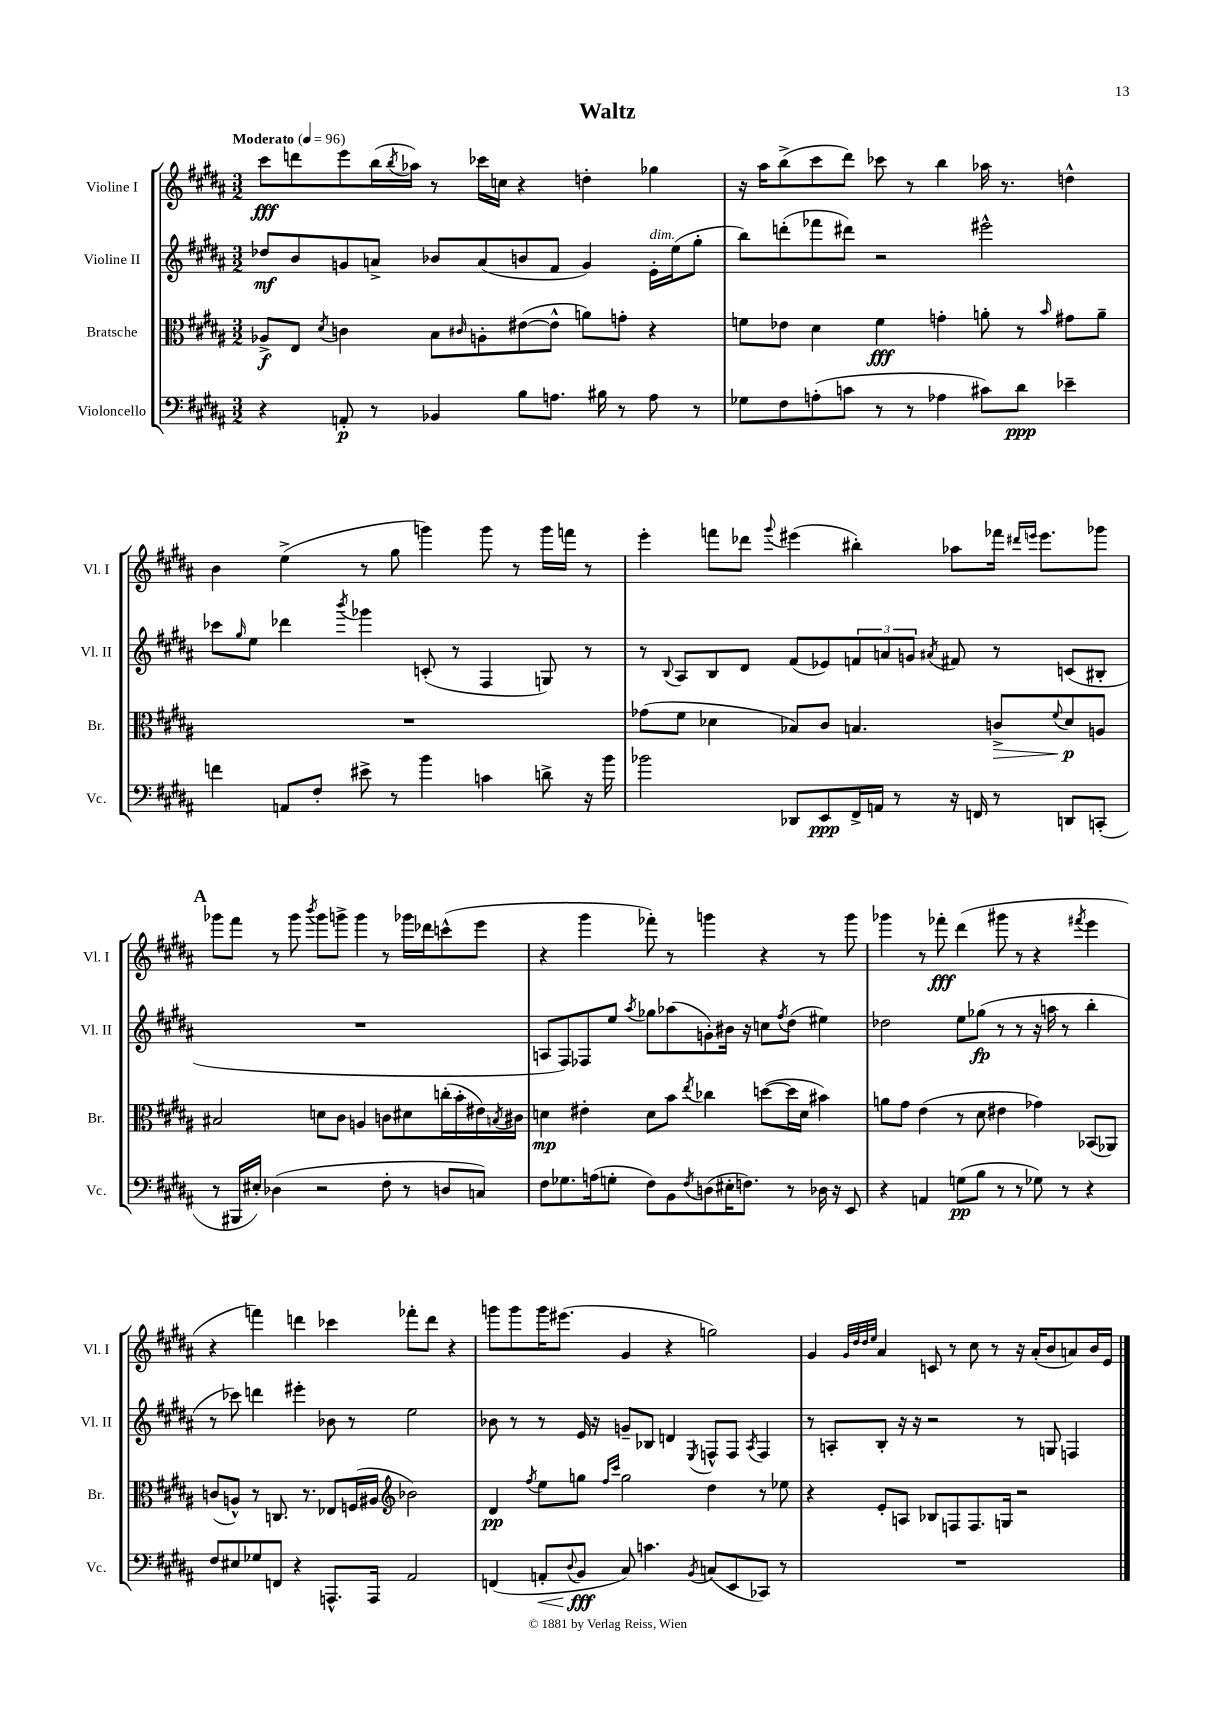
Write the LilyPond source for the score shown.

\header { title = "Waltz" }
<<
\new StaffGroup <<
\new Staff = "s0" \with { instrumentName = "Violine I" shortInstrumentName = "Vl. I" } {
    \clef treble \key b \major \numericTimeSignature \time 3/2 \tempo "Moderato" 4 = 96
    cis'''8\fff d'''8 e'''8 b''16( \acciaccatura { b''8 } aes''16) r8 ces'''16 c''16 r4 d''4-. ges''4 |
    r16 ais''16 b''8->( cis'''8 dis'''8) ces'''8 r8 b''4 aes''16 r8. d''4-^ |
    b'4 e''4->( r8 gis''8 g'''4) g'''8 r8 g'''16 f'''16 r8 |
    e'''4-. f'''8 des'''8 \appoggiatura { gis'''8 } eis'''4( bis''4-.) aes''8 fes'''16 \grace { dis'''16 e'''16 } e'''8. ges'''8 |
    \mark \markup { \bold "A" } ges'''8 fis'''8 r8 ges'''8 \acciaccatura { b'''8 } ges'''8 g'''8-> g'''4 r8 ges'''16 des'''16 c'''8-^( e'''8 |
    r4 gis'''4 fes'''8-.) r8 g'''4 r4 r8 g'''8 |
    ges'''4 r8 fes'''8-.\fff dis'''4( gis'''8 r8 r4 \acciaccatura { fis'''8 } e'''4 |
    r4 f'''4) d'''4 ces'''4 fes'''8-. d'''8 r4 |
    g'''8 g'''8 g'''16 eis'''8.( gis'4 r4 g''2) |
    gis'4 \grace { gis'32 dis''32 dis''32 e''32 } ais'4 c'8 r8 cis''8 r8 r16 ais'16-.( b'8 a'8) b'16 e'16 \bar "|." |
}
\new Staff = "s1" \with { instrumentName = "Violine II" shortInstrumentName = "Vl. II" } {
    \clef treble \key b \major \numericTimeSignature \time 3/2
    des''8\mf b'8 g'8 a'8-> bes'8 a'8( b'8 fis'8 g'4) e'16-.^\markup { \italic "dim." } e''16( gis''8-. |
    b''8) d'''8-.( fes'''8 dis'''8) r2 eis'''2-^ |
    ces'''8 \grace { gis''16 } e''8 des'''4 \acciaccatura { b'''8 } ges'''4 c'8-.( r8 fis4 g8) r8 |
    r8 \appoggiatura { b8 } ais8 b8 dis'8 fis'8( ees'8) \tuplet 3/2 { f'8 a'8 g'8 } \acciaccatura { ais'8 } fis'8 r8 c'8( bis8-. |
    \mark \markup { \bold "A" } R1. |
    a8 fis8) fes8 e''8 \acciaccatura { ais''8 } ges''8 aes''8( g'8-.) bis'16 r16 c''8 \acciaccatura { fis''8 } dis''8( eis''4) |
    des''2 e''8 ges''8\fp( r8 r8 r16 a''16 r8 b''4-. |
    r8 ces'''8) d'''4 eis'''4-. bes'8 r8 e''2 |
    bes'8 r8 r8 e'16 r16 g'8-- bes8 d'4 \acciaccatura { e8 } f8-^ f8 \acciaccatura { ais8 } f4 |
    r8 a8-. b8-. r16 r16 r2 r8 g8 f4 \bar "|." |
}
\new Staff = "s2" \with { instrumentName = "Bratsche" shortInstrumentName = "Br." } {
    \clef alto \key b \major \numericTimeSignature \time 3/2
    aes8->\f e8 \acciaccatura { dis'8 } c'4 b8 \grace { cis'16 } a8-. eis'8~( eis'8-^ a'8) g'8-. r4 |
    f'8 ees'8 dis'4 f'4\fff g'4-. a'8-. r8 \grace { b'16 } gis'8 a'8-- |
    R1. |
    ges'8( fis'8 des'4 bes8) cis'8 b4. c'8->\> \appoggiatura { fis'8 } des'8\p\! a8 |
    \mark \markup { \bold "A" } bis2 d'8 cis'8 a4 c'8 dis'8 c''16-.( b'16-. eis'16) \acciaccatura { b8 } cis'16 |
    d'4\mp eis'4-. d'8 b'8 \acciaccatura { e''8 } ces''4 d''8~( d''16 d'16 bis'4) |
    a'8 gis'8 e'4( r8 dis'8 eis'4 ges'4) bes,8( aes,8) |
    c'8( a8-^) r8 c8. r8. ees8 f16( ais16 \clef treble bes'2) |
    dis'4\pp \acciaccatura { fis''8 } e''8 g''8 \grace { fis''16 cis'''16 } g''2 dis''4 r8 ees''8 |
    r4 e'8-. a8 bes8 f8 f8. g16 r2 \bar "|." |
}
\new Staff = "s3" \with { instrumentName = "Violoncello" shortInstrumentName = "Vc." } {
    \clef bass \key b \major \numericTimeSignature \time 3/2
    r4 a,8-.\p r8 bes,4 b8 a8. bis16 r8 a8 r8 |
    ges8 fis8 a8-.( c'8 r8 r8 aes4 cis'8) dis'8\ppp ees'4-- |
    f'4 a,8 fis8-. eis'8-> r8 b'4 c'4 d'8-> r16 b'16 |
    bes'2 des,8 e,8\ppp fis,16-> a,16 r8 r16 f,16 r8 d,8 c,8-.( |
    \mark \markup { \bold "A" } r8 bis,,16 eis16-.) des4( r2 fis8-. r8 d8 c8) |
    fis8 ges8. a16( g8-. fis8) b,8 \acciaccatura { fis8 } d8( eis16-. f8.) r8 des16 r16 e,8 |
    r4 a,4 g8\pp( b8 r8 r8 ges8) r8 r4 |
    fis8 eis8 ges8 f,8 r4 a,,8.-^ a,,16 ais,2 |
    f,4( a,8-.\< \appoggiatura { dis8 } b,8\fff\! cis8) c'4. \acciaccatura { b,8 } c8( e,8 ces,8) r8 |
    R1. \bar "|." |
}
>>
>>
\layout { \context { \Score \remove "Bar_number_engraver" } }
